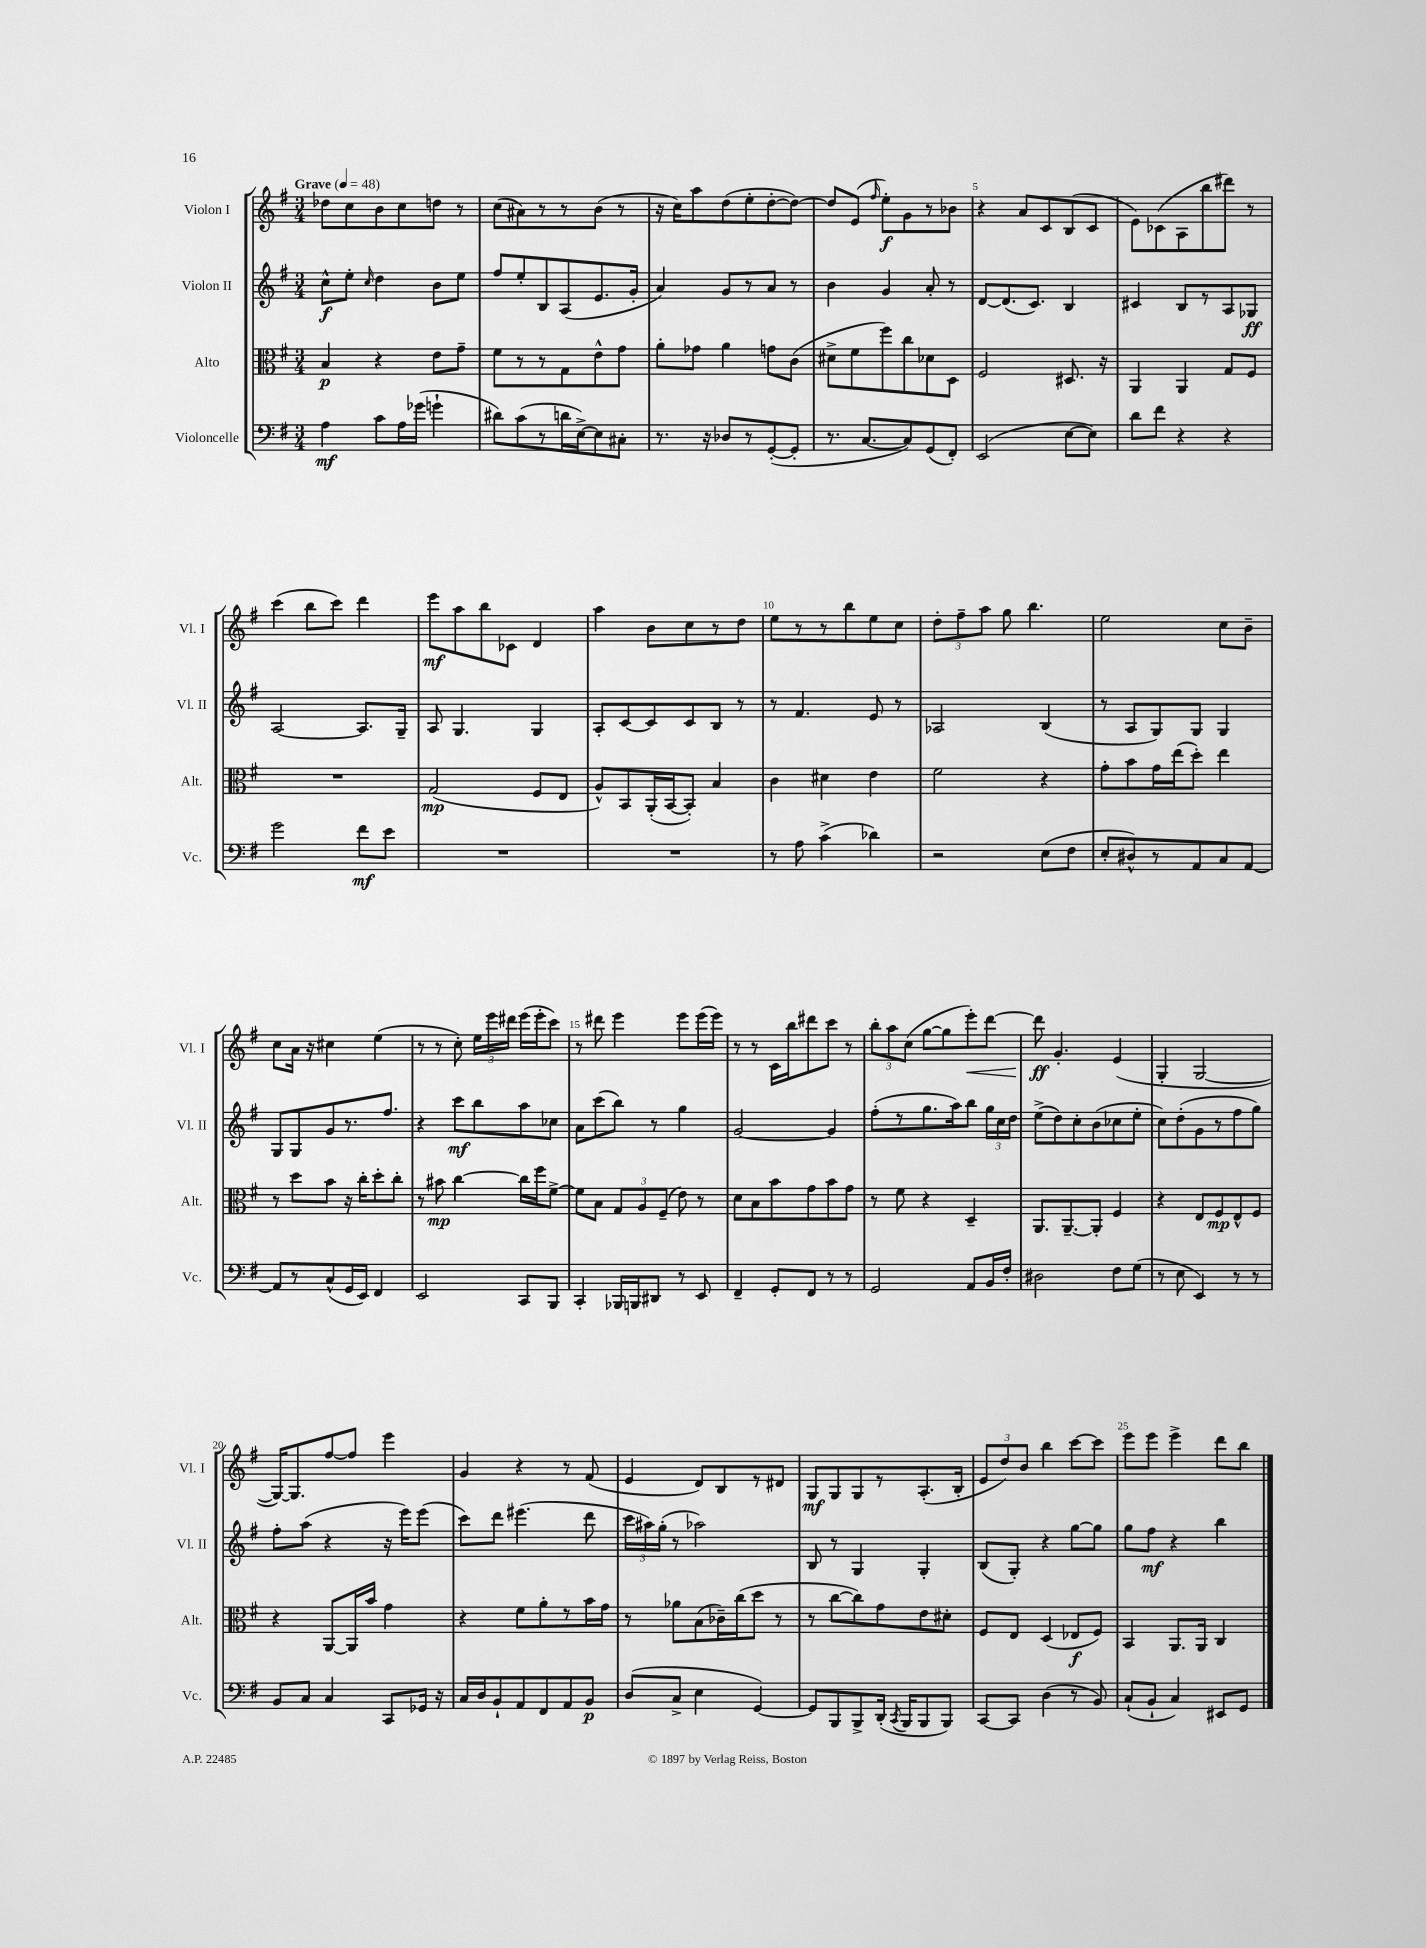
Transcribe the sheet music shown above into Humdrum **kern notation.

**kern	**kern	**kern	**kern
*staff4	*staff3	*staff2	*staff1
*clefF4	*clefC3	*clefG2	*clefG2
*k[f#]	*k[f#]	*k[f#]	*k[f#]
*M3/4	*M3/4	*M3/4	*M3/4
*MM48	*MM48	*MM48	*MM48
4A	4B	8cc^^	8dd-
.	.	8ee'	8cc
.	.	16qqcc	.
8c	4r	4dd	8b
16A	.	.	8cc
(16g-	.	.	.
4g`	8e	8b	8dd
.	8g~	8ee	8r
=	=	=	=
8d#)	8f#	8ff#	(8cc
(8c	8r	8ee'	8a#)
8r	8r	8B	8r
16d	8G	(8A	8r
[16E^)	.	.	.
8E]	8e^^	8.e	(8b
8C#'	8g	.	8r
.	.	16g'	.
=	=	=	=
8.r	8a'	4a)	16r
.	.	.	16cc)
.	8g-	.	8aa
16r	.	.	.
8D-	4a	8g	(8dd
8r	.	8r	8ee'
([8GG'	8g	8a	[8dd'
8GG']	(8c	8r	8dd_)
=	=	=	=
8.r	8d#^	4b	8dd]
.	8f#	.	(8e
[8.C	.	.	.
.	.	.	16qqff#
.	8ff#)	4g	8ee')
8C])	8cc	.	8g
(8GG	8d-	8a'	8r
8FF#')	8D	8r	8b-
=	=	=	=
(2EE	2F#	[8d	4r
.	.	(8.d]	.
.	.	.	8a
.	.	8.c)	.
.	.	.	8c
[8E	8.D#	4B	(8B
8E])	.	.	8c
.	16r	.	.
=	=	=	=
8d	4AA	4c#	8e)
8f#	.	.	(8c-
4r	4AA	8B	8A
.	.	8r	8bb
4r	8G	8A	8ddd#)
.	8F#	8G-	8r
=	=	=	=
2g	2.r	[2A	(4ccc
.	.	.	8bb
.	.	.	8ccc)
8f#	.	8.A]	4ddd
8e	.	.	.
.	.	16G~	.
=	=	=	=
2.r	(2G	8A	8eee
.	.	4.G	8aa
.	.	.	8bb
.	.	.	8c-
.	8F#	4G	4d
.	8E	.	.
=	=	=	=
2.r	8A^^)	8A'	4aa
.	8BB	[8c	.
.	(16AA'	8c]	8b
.	[16BB	.	.
.	8BB'])	8c	8cc
.	4B	8B	8r
.	.	8r	8dd
=	=	=	=
8r	4c	8r	8ee
8A	.	4.f#	8r
(4c^	4d#	.	8r
.	.	.	8bb
4d-)	4e	8e	8ee
.	.	8r	8cc
=	=	=	=
2r	2f#	2A-	12dd'
.	.	.	12ff#~
.	.	.	12aa
.	.	.	8gg
.	.	.	4.bb
(8E	4r	(4B	.
8F#	.	.	.
=	=	=	=
8E'	8g'	8r	2ee
8D#^^)	8b	8A	.
8r	16g	8G)	.
.	(16ee	.	.
8AA	8dd')	8G	.
8C	4ee	4G	8cc
[8AA	.	.	8b~
=	=	=	=
8AA]	8r	8G	8cc
8r	8dd	8G	16a
.	.	.	16r
(8C^^	8b	8g	4cc#
16GG	16r	8.r	.
16EE)	16cc'	.	.
4FF#	8dd'	.	(4ee
.	.	8.ff#	.
.	8cc'	.	.
=	=	=	=
2EE	8r	4r	8r
.	8b#	.	8r
.	[4cc	8ccc	8cc')
.	.	8bb	24ee
.	.	.	24eee
.	.	.	24ddd#
8CC	16cc]	8aa	(16eee
.	16ff#	.	16eee'
8BBB	[8f#^	8cc-	8ccc)
=	=	=	=
4CC'	8f#]	8a	8r
.	8B	(8ccc	8ddd#
16BBB-	12G	8bb)	4eee
16BBB	.	.	.
.	12A	.	.
8DD#	.	8r	.
.	(12F#~	.	.
8r	8e)	4gg	8eee
8EE	8r	.	(16eee
.	.	.	16eee)
=	=	=	=
4FF#~	8d	[2g	8r
.	8B	.	8r
8GG'	8b	.	16c
.	.	.	16bb
8FF#	8g	.	8ddd#
8r	8b	4g]	8ccc
8r	8g	.	8r
=	=	=	=
2GG	8r	(8ff#'	12bb'
.	.	.	12aa
.	8f#	8r	.
.	.	.	(12cc
.	4r	8.gg	[8gg
.	.	.	8gg]
.	.	16aa)	.
8AA	4D~	8bb	8eee')
16BB	.	24gg	[8ddd
.	.	24cc	.
16F#'	.	.	.
.	.	24dd	.
=	=	=	=
2D#	8.AA	(8ee^	8ddd]
.	.	8dd)	4.g'
.	[8.AA~	.	.
.	.	8cc'	.
.	8AA']	(8b	.
8F#	4F#	8cc-	(4e
(8G	.	8ee'	.
=	=	=	=
8r	4r	8cc)	4G'
8E	.	(8dd'	.
4EE)	8E	8g	[2G
.	8F#	8r	.
8r	8E^^	8ff#	.
8r	8F#	8gg)	.
=	=	=	=
8BB	4r	8ff#'	16G_)
.	.	.	8.G]
8C	.	(8aa	.
4C	[8AA	4r	[8ff#
.	16AA]	.	8ff#]
.	16b	.	.
8CC	4g	16r	4eee
.	.	16eee)	.
16GG-	.	(8eee	.
16r	.	.	.
=	=	=	=
16C	4r	8ccc)	4g
16D	.	.	.
8BB`	.	8ddd	.
8AA	8f#	(4.eee#	4r
8FF#	8a'	.	.
8AA	8r	.	8r
8BB	16b	8ddd	(8f#
.	16g	.	.
=	=	=	=
(8D	8r	24ccc	4e
.	.	24aa#)	.
.	.	(24gg'	.
8C^	8a-	8r	.
4E	(8B	2aa-)	8d)
.	16c-~)	.	8B
.	(16cc	.	.
[4GG)	8dd	.	8r
.	8r	.	8d#
=	=	=	=
8GG]	8r	8B	8G
8BBB	[8cc	8r	8G
8BBB^	8cc])	4G	8G
(16DD'	8g	.	8r
8qCC	.	.	.
16BBB	.	.	.
8BBB	8e	4G'	(8.A'
8BBB)	8d#'	.	.
.	.	.	16B'
=	=	=	=
[8CC	8F#	(8B	12e
.	.	.	12dd)
8CC]	8E	8G')	.
.	.	.	12b
(4D	(4D	4r	4bb
8r	8E-	[8gg	[8ccc
8BB)	8F#)	8gg]	8ccc]
=	=	=	=
(8C`	4BB	8gg	8eee
8BB`	.	8ff#	8eee
4C)	8.AA	4r	4eee^
.	16AA	.	.
8EE#	4C	4bb	8ddd
8GG	.	.	8bb
==	==	==	==
*-	*-	*-	*-
